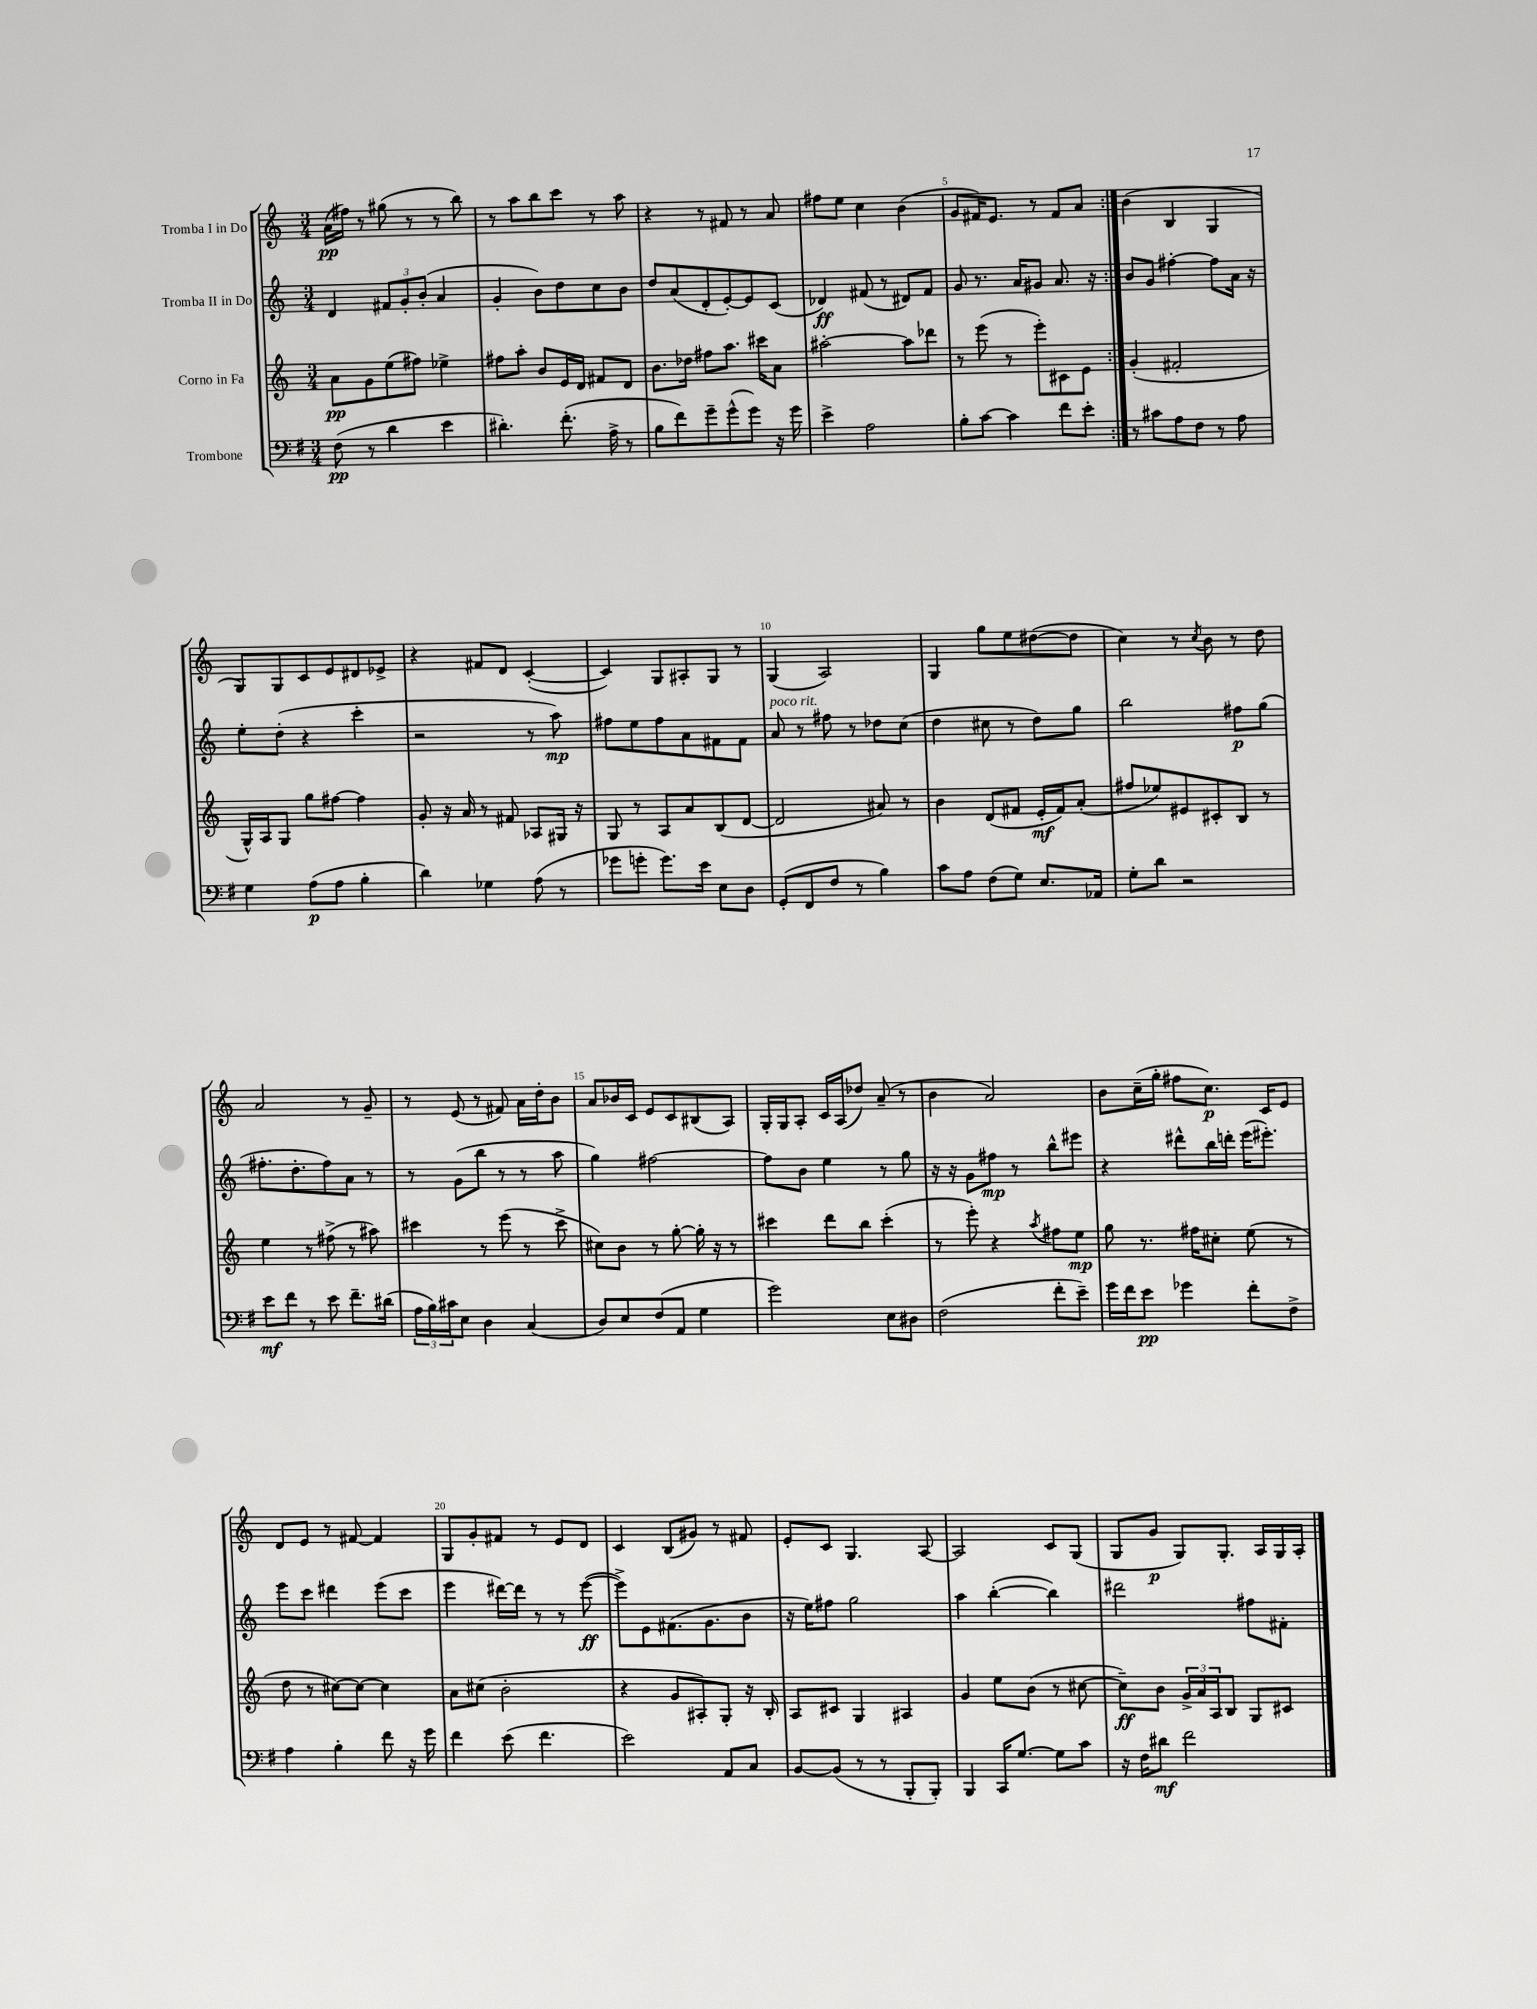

**kern	**dynam	**kern	**dynam	**kern	**dynam	**kern	**dynam
*part4	*part4	*part3	*part3	*part2	*part2	*part1	*part1
*staff4	*staff4	*staff3	*staff3	*staff2	*staff2	*staff1	*staff1
*I"Trombone	*	*I"Corno in Fa	*	*I"Tromba II in Do	*	*I"Tromba I in Do	*
*clefF4	*	*clefG2	*	*clefG2	*	*clefG2	*
*k[f#]	*	*k[]	*	*k[]	*	*k[]	*
*M3/4	*	*M3/4	*	*M3/4	*	*M3/4	*
=1	=1	=1	=1	=1	=1	=1	=1
(8F#\	pp	8a\L	pp	4d/	.	(16a\LL	pp
.	.	.	.	.	.	16ff#X\JJ)	.
8r	.	8g\	.	.	.	8r	.
4d\	.	(8ee\	.	12f#X/L	.	(8gg#X\	.
.	.	.	.	12g'/	.	.	.
.	.	8ff#X\J)	.	.	.	8r	.
.	.	.	.	(12b'/J	.	.	.
4e\	.	4ee-X^\	.	4a/	.	8r	.
.	.	.	.	.	.	8bb\)	.
=2	=2	=2	=2	=2	=2	=2	=2
4.d#X'\)	.	8ff#X\L	.	4g'/	.	8r	.
.	.	8aa'\J	.	.	.	8aa\L	.
.	.	8b/L	.	8b\L)	.	8bb\	.
(8.f#'\	.	16e/L	.	8dd\	.	8ccc\J	.
.	.	16d/JJ	.	.	.	.	.
.	.	8f#X/L	.	8cc\	.	8r	.
16A^\	.	.	.	.	.	.	.
8r	.	8d/J	.	8b\J	.	8aa\	.
=3	=3	=3	=3	=3	=3	=3	=3
8B\L	.	8.b\L	.	8dd/L	.	4r	.
8f#\)	.	.	.	(8a/	.	.	.
.	.	16dd-X\Jk	.	.	.	.	.
8g~\	.	8ff#X\L	.	8d'/	.	8r	.
(8g^^\	.	8.aa\J	.	[8e'/)	.	8f#X/	.
8g\J)	.	.	.	8e/]	.	8r	.
.	.	16ccc#X\KL	.	.	.	.	.
16r	.	8a\J	.	(8c/J	.	8a/	.
16g\	.	.	.	.	.	.	.
=4	=4	=4	=4	=4	=4	=4	=4
4e^\	.	[2aa#X'\	.	4d-X/)	ff	8ff#X\L	.
.	.	.	.	.	.	8ee\J	.
2A\	.	.	.	(8f#X/	.	4cc\	.
.	.	.	.	8r	.	.	.
.	.	8aa#\L]	.	8d#X/L)	.	(4b\	.
.	.	8ddd-X\J	.	8f#/J	.	.	.
=5	=5	=5	=5	=5	=5	=5	=5
8B'\L	.	8r	.	8g/	.	8g/L	.
[8c\J	.	(8eee\	.	8.r	.	16f#X/K)	.
.	.	.	.	.	.	8.e/J	.
4c\]	.	8r	.	.	.	.	.
.	.	.	.	16a/KL	.	.	.
.	.	8eee'\L)	.	8g#X/J	.	8r	.
8f#\L	.	8c#X\	.	8.a/	.	8f#/L	.
8e'\J	.	8e\J	.	.	.	8a/J	.
.	.	.	.	16r	.	.	.
=6:|!	=6:|!	=6:|!	=6:|!	=6:|!	=6:|!	=6:|!	=6:|!
8r	.	(4g'/	.	8b/L	.	(4b\	.
8c#X\L	.	.	.	8g/J	.	.	.
8A\	.	2f#X'/	.	[4ff#X'\	.	4B/	.
8F#\J	.	.	.	.	.	.	.
8r	.	.	.	8ff#\L]	.	4G/	.
8A\	.	.	.	16a\Jk	.	.	.
.	.	.	.	16r	.	.	.
!!LO:LB:g=z
=7	=7	=7	=7	=7	=7	=7	=7
4G\	.	16G^^/LL)	.	8ee'\L	.	8G/L)	.
.	.	16A/J	.	.	.	.	.
.	.	8G/J	.	(8dd'\J	.	8G/	.
(8A\L	p	8gg\L	.	4r	.	8c/	.
8A\J	.	[8ff#X\J	.	.	.	8e/	.
4B'\	.	4ff#\]	.	4ccc'\	.	8d#X/	.
.	.	.	.	.	.	8e-X^/J	.
=8	=8	=8	=8	=8	=8	=8	=8
4d\)	.	8g'/	.	2r	.	4r	.
.	.	16r	.	.	.	.	.
.	.	16a/	.	.	.	.	.
4G-X\	.	8r	.	.	.	8f#X/L	.
.	.	8f#X/	.	.	.	8d/J	.
(8A\	.	8A-X/L	.	8r	.	([4c'/	.
8r	.	16G#X/Jk	.	8aa\)	mp	.	.
.	.	16r	.	.	.	.	.
=9	=9	=9	=9	=9	=9	=9	=9
8g-X\L	.	8G/	.	8ff#X\L	.	4c/])	.
8gn'\J	.	8r	.	8ee\	.	.	.
8.g\L)	.	8A/L	.	8ff#\	.	8G/L	.
.	.	8a/	.	8a\	.	8A#X'/	.
16e\Jk	.	.	.	.	.	.	.
8E\L	.	(8B/	.	8f#X\	.	8G/J	.
8D\J	.	[8d/J	.	8f#\J	.	8r	.
=10	=10	=10	=10	=10	=10	=10	=10
!	!	!	!	!LO:TX:a:i:t=poco rit.	!	!	!
(8GG'/L	.	2d/]	.	8a/	.	(4G/	.
8FF#/	.	.	.	8r	.	.	.
8F#/J	.	.	.	8ff#X\	.	2A/)	.
8r	.	.	.	8r	.	.	.
4B\)	.	8a#X/)	.	8dd-X\L	.	.	.
.	.	8r	.	(8cc\J	.	.	.
=11	=11	=11	=11	=11	=11	=11	=11
8c\L	.	4b\	.	4dd\	.	4G/	.
8A\J	.	.	.	.	.	.	.
(8F#\L	.	(8d/L	.	8cc#X\	.	8gg\L	.
8G\J)	.	8f#X/J	.	8r	.	8ee\	.
8.E/L	.	16e'/LL	mf	8dd\L)	.	([8dd#X\	.
.	.	16f#/J)	.	.	.	.	.
.	.	(8a'/J	.	8gg\J	.	8dd#\J]	.
16AA-X/Jk	.	.	.	.	.	.	.
=12	=12	=12	=12	=12	=12	=12	=12
8G'\L	.	8ff#X/L	.	2bb\	.	4cc\)	.
8d\J	.	8ee-X/)	.	.	.	.	.
2r	.	8e#X/	.	.	.	8r	.
.	.	.	.	.	.	8qcc/	.
.	.	8c#X'/	.	.	.	8b\	.
.	.	8B/J	.	8ff#X\L	p	8r	.
.	.	8r	.	(8gg\J	.	8dd\	.
!!LO:LB:g=z
=13	=13	=13	=13	=13	=13	=13	=13
8e\L	mf	4ee\	.	8.ff#X'\L	.	2a/	.
8f#\J	.	.	.	.	.	.	.
.	.	.	.	8.dd'\	.	.	.
8r	.	8r	.	.	.	.	.
8e\	.	(8ff#X^\	.	8ff#\)	.	.	.
8.f#~\L	.	8r	.	8a\J	.	8r	.
.	.	8aa#X\)	.	8r	.	8g~/	.
(16d#X\Jk	.	.	.	.	.	.	.
=14	=14	=14	=14	=14	=14	=14	=14
24A\LL	.	4ccc#X\	.	8r	.	8r	.
24B\)	.	.	.	.	.	.	.
24c#X\J	.	.	.	.	.	.	.
8E\J	.	.	.	(8g\L	.	(8e/	.
4D\	.	8r	.	8bb\J	.	8r	.
.	.	(8eee\	.	8r	.	8f#X/)	.
(4C/	.	8r	.	8r	.	16a\LL	.
.	.	.	.	.	.	16dd'\J	.
.	.	8ccc#^\	.	8aa\	.	8b\J	.
=15	=15	=15	=15	=15	=15	=15	=15
8D/L)	.	8cc#X\L)	.	4gg\)	.	8a/L	.
8E/	.	8b\J	.	.	.	16b-X/L	.
.	.	.	.	.	.	16c/JJ	.
(8F#/	.	8r	.	[2ff#X\	.	8e/L	.
8AA/J	.	[8gg'\	.	.	.	8c/	.
4G\	.	16gg'\]	.	.	.	(8B#X/	.
.	.	16r	.	.	.	.	.
.	.	8r	.	.	.	8A/J)	.
=16	=16	=16	=16	=16	=16	=16	=16
2g\)	.	4ccc#X\	.	8ff#\L]	.	16G'/LL	.
.	.	.	.	.	.	16G/J	.
.	.	.	.	8b\J	.	8A'/J	.
.	.	8ddd\L	.	4ee\	.	16c/LL	.
.	.	.	.	.	.	(16A/J	.
.	.	8bb\J	.	.	.	8dd-X/J)	.
8E\L	.	(4ccc#'\	.	8r	.	(8a~/	.
8D#X\J	.	.	.	8gg\	.	8r	.
=17	=17	=17	=17	=17	=17	=17	=17
(2F#\	.	8r	.	16r	.	4b\	.
.	.	.	.	16r	.	.	.
.	.	8eee'\)	.	8g\L	.	.	.
.	.	4r	.	8ff#X\J	mp	2a/)	.
.	.	.	.	8r	.	.	.
.	.	8qaa/	.	.	.	.	.
8f#'\L	.	8ff#X\L	.	8bb^^\L	.	.	.
8e~\J)	.	8ee\J	mp	8eee#X\J	.	.	.
=18	=18	=18	=18	=18	=18	=18	=18
16g\LL	.	8gg\	.	4r	.	8b\L	.
16f#\J	.	.	.	.	.	.	.
8e\J	pp	8.r	.	.	.	(16cc~\L	.
.	.	.	.	.	.	16gg'\JJ	.
4g-X\	.	.	.	8ddd#X^^\L	.	8ff#X\L	.
.	.	16ff#X\KL	.	.	.	.	.
.	.	8cc#X'\J	.	16bb\L	.	8.cc\J)	p
.	.	.	.	16dddn'\JJ	.	.	.
8f#'\L	.	(8ee\	.	(16eee\KL	.	.	.
.	.	.	.	8.eee#X'\J)	.	16c/KL	.
8F#^\J	.	8r	.	.	.	8e/J	.
!!LO:LB:g=z
=19	=19	=19	=19	=19	=19	=19	=19
4A\	.	8dd\	.	8eee\L	.	8d/L	.
.	.	8r	.	8ccc\J	.	8e/J	.
4B'\	.	[8cc#X\L)	.	4ddd#X\	.	8r	.
.	.	8cc#\J_	.	.	.	[8f#X/	.
8f#\	.	4cc#\]	.	(8eee\L	.	4f#/]	.
16r	.	.	.	8ccc\J	.	.	.
16g\	.	.	.	.	.	.	.
=20	=20	=20	=20	=20	=20	=20	=20
4f#\	.	8a\L	.	4eee\	.	8G/L	.
.	.	(8cc#X\J	.	.	.	8g'/	.
(8e\	.	2b'\	.	[16ddd#X\LL)	.	8f#X/J	.
.	.	.	.	16ddd#\JJ]	.	.	.
4.f#\	.	.	.	8r	.	8r	.
.	.	.	.	8r	.	8e/L	.
.	.	.	.	([8eee\	ff	8d/J	.
=21	=21	=21	=21	=21	=21	=21	=21
2e\)	.	4r	.	8eee^\L])	.	4c/	.
.	.	.	.	8e\	.	.	.
.	.	8g/L	.	(8.f#X\	.	(8B/L	.
.	.	8A#X'/)	.	.	.	8g#X/J)	.
.	.	.	.	8.g\	.	.	.
8AA/L	.	8G'/J	.	.	.	8r	.
8C/J	.	16r	.	8b\J	.	8f#X/	.
.	.	16B'/	.	.	.	.	.
=22	=22	=22	=22	=22	=22	=22	=22
[8BB/L	.	8A/L	.	16r	.	8e'/L	.
.	.	.	.	16ee\KL)	.	.	.
(8BB/J]	.	8c#X/J	.	8ff#X\J	.	8c/J	.
8r	.	4G/	.	2gg\	.	4.G/	.
8r	.	.	.	.	.	.	.
8BBB'/L	.	4A#X/	.	.	.	.	.
8BBB'/J)	.	.	.	.	.	[8A/	.
=23	=23	=23	=23	=23	=23	=23	=23
4BBB/	.	4g/	.	4aa\	.	2A/]	.
16CC/KL	.	8ee\L	.	([4bb'\	.	.	.
[8.G/J	.	.	.	.	.	.	.
.	.	(8b\J	.	.	.	.	.
8G\L]	.	8r	.	4bb\])	.	8c/L	.
8c\J	.	[8cc#X\	.	.	.	(8G/J	.
=24	=24	=24	=24	=24	=24	=24	=24
16r	.	8cc#~\L])	ff	2ddd#X\	.	8G/L	.
16F#\KL	.	.	.	.	.	.	.
8d#X\J	mf	8b\J	.	.	.	8g/J	p
2f#\	.	24g^/LL	.	.	.	8G/L)	.
.	.	24a/	.	.	.	.	.
.	.	24A/J	.	.	.	.	.
.	.	8B/J	.	.	.	8.G'/J	.
.	.	8G/L	.	8ff#X\L	.	.	.
.	.	.	.	.	.	16A/LL	.
.	.	8c#X/J	.	8f#X'\J	.	16G/	.
.	.	.	.	.	.	16A'/JJ	.
==	==	==	==	==	==	==	==
*-	*-	*-	*-	*-	*-	*-	*-
